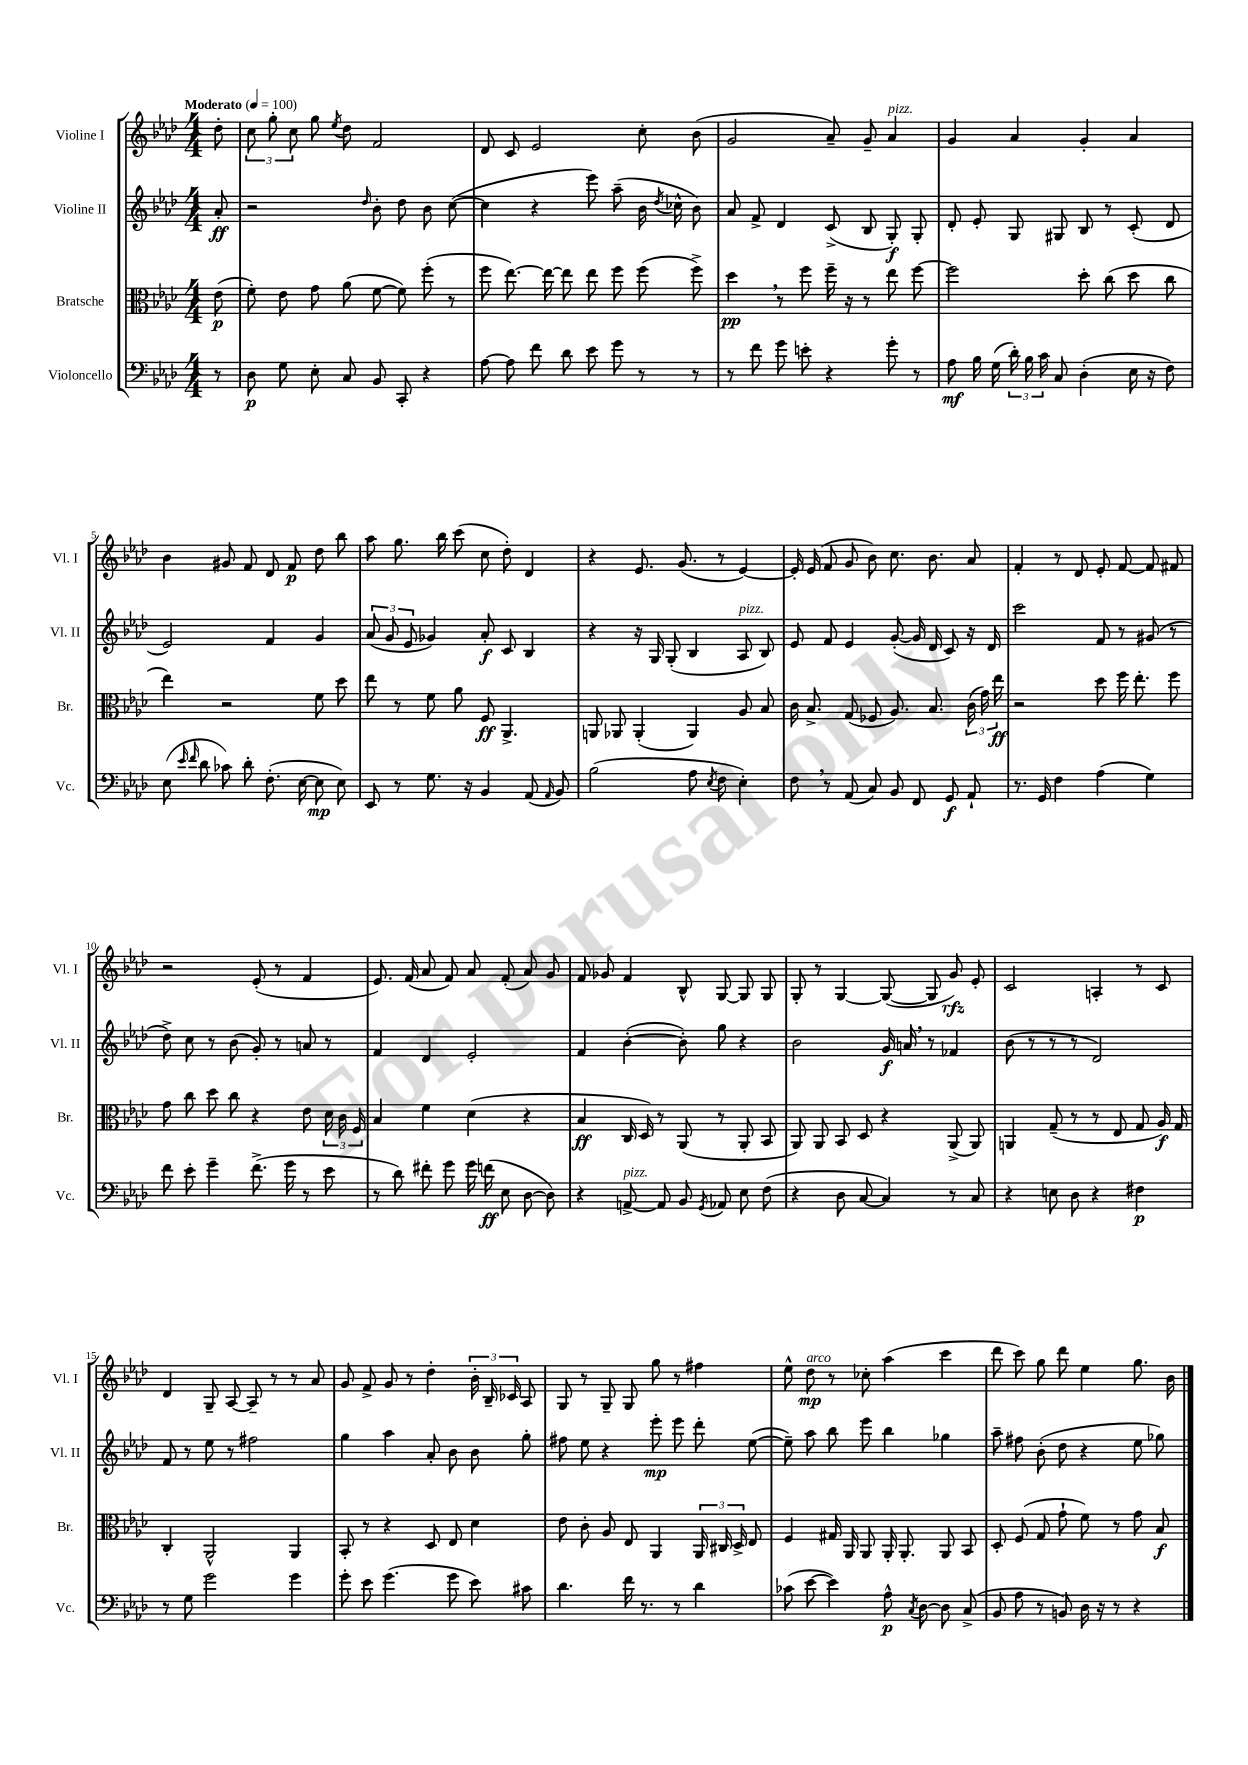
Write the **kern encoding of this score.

**kern	**kern	**kern	**kern
*staff4	*staff3	*staff2	*staff1
*clefF4	*clefC3	*clefG2	*clefG2
*k[b-e-a-d-]	*k[b-e-a-d-]	*k[b-e-a-d-]	*k[b-e-a-d-]
*M4/4	*M4/4	*M4/4	*M4/4
*MM100	*MM100	*MM100	*MM100
8r	(8e-\	8a-'/	8dd-'\
=	=	=	=
8D-\	8f'\)	2r	12cc\
.	.	.	12gg'\
8G\	8e-\	.	.
.	.	.	12cc\
8E-'\	8g\	.	8gg\
.	.	.	8qee-/
8C/	(8a-\	.	8dd-\
.	.	16qqdd-/	.
8BB-/	[8f\	8b-'\	2f/
8CC'/	8f\])	8dd-\	.
4r	(8ff'\	8b-\	.
.	8r	([8cc\	.
=	=	=	=
[8A-\	8ff\	4cc\]	8d-/
8A-\]	[8.ee-\)	.	8c/
8f\	.	4r	2e-/
.	16ee-\_	.	.
8d-\	8ee-\]	.	.
8e-\	8ee-\	8eee-\)	.
8g\	8ff\	(8aa-~\	.
8r	(8ff\	16b-\	8cc'\
.	.	8qdd-/	.
.	.	16cc-^^\	.
8r	8ff^\)	8b-\)	(8b-\
=	=	=	=
8r	4dd-\	8a-/	2g/
8f\	.	8f^/	.
8g\	8r	4d-/	.
8e'\	8ff\	.	.
4r	16ff~\	(8c^/	8a-~/)
.	16r	.	.
.	8r	8B-/	8g~/
8g'\	8ee-\	8G'/)	4a-/
8r	[8ff\	8G'/	.
=	=	=	=
8A-\	2ff\]	8d-'/	4g/
16B-\	.	8e-'/	.
(16G\	.	.	.
24d-'\)	.	8G/	4a-/
24B-\	.	.	.
24c\	.	.	.
8C/	.	8G#/	.
(4D-'\	8dd-'\	8B-/	4g'/
.	(8cc\	8r	.
16E-\	8dd-\	(8c'/	4a-/
16r	.	.	.
8F\)	8cc\	8d-/	.
=	=	=	=
(8E-\	4ee-\)	2e-/)	4b-\
16qqe-/	.	.	.
16qqf/	.	.	.
8d-\	.	.	.
8c-\)	2r	.	8g#/
8d-'\	.	.	8f/
(8.F'\	.	4f/	8d-/
.	.	.	8f/
[16E-\	.	.	.
8E-\]	8f\	4g/	8dd-\
8E-\)	8dd-\	.	8bb-\
=	=	=	=
8EE-/	8ee-\	(12a-/	8aa-\
.	.	12g/	.
8r	8r	.	8.gg\
.	.	12e-/	.
8.G\	8f\	4g-/)	.
.	.	.	16bb-\
.	8a-\	.	(8ccc\
16r	.	.	.
4BB-/	8F/	8a-'/	8cc\
.	4.AA-^/	8c/	8dd-'\)
(8AA-/	.	4B-/	4d-/
16qqAA-/	.	.	.
8BB-/)	.	.	.
=	=	=	=
(2B-\	8AA/	4r	4r
.	8AA-/	.	.
.	(4AA-'/	16r	8.e-/
.	.	16G/	.
.	.	(8G'/	.
.	.	.	(8.g/
8A-\	4AA-/)	4B-/	.
8qE-/	.	.	.
8F\	.	.	8r
4E-'\)	8A-/	8A-/	[4e-/)
.	8B-/	8B-/)	.
=	=	=	=
8F\	16c\	8e-/	16e-'/]
.	8.B-^/	.	(16e-/
8r	.	8f/	8f/
(8AA-/	(8G/	4e-/	8g/
8C/)	8F-/	.	8b-\)
8BB-/	8.A-/)	([8g'/	8.cc\
8FF/	.	16g/]	.
.	8.B-/	16d-/	8.b-\
8GG/	.	8c/)	.
8AA-`/	(24c\	16r	8a-/
.	24g\)	.	.
.	.	16d-/	.
.	24ee-\	.	.
=	=	=	=
8.r	2r	2ccc\	4f'/
16GG/	.	.	.
4F\	.	.	8r
.	.	.	8d-/
(4A-\	8dd-\	8f/	8e-'/
.	16ff\	8r	[8f/
.	8.ee-'\	.	.
4G\)	.	(8g#/	8f/]
.	8ff\	8r	8f#/
=	=	=	=
8f\	8g\	8dd-^\)	2r
8e-'\	8cc\	8cc\	.
4g~\	8dd-\	8r	.
.	8cc\	(8b-\	.
(8.f^\	4r	8g'/)	(8e-'/
.	.	8r	8r
16g\	.	.	.
8r	8e-\	8a/	4f/
8e-\	24d-\	8r	.
.	24c\	.	.
.	24F/	.	.
=	=	=	=
8r	4B-/	4f/	8.e-/)
8d-\)	.	.	.
.	.	.	(16f/
8f#'\	4f\	4d-/	8a-/
8g\	.	.	8f/)
16g\	(4d-\	2e-'/	8a-/
(16f\	.	.	.
8E-\	.	.	(8f'/
[8D-\	4r	.	8a-/)
8D-\])	.	.	8g/
=	=	=	=
4r	4B-/	4f/	8f/
.	.	.	8g-/
[8AA^/	16C/	([4b-'\	4f/
.	16D-/)	.	.
8AA/]	8r	.	.
8BB-/	(8AA-/	8b-'\])	8B-^^/
8qGG/	.	.	.
8AA-/	8r	8gg\	[8G/
8E-\	8AA-'/	4r	8G/]
(8F\	8BB-/	.	8G/
=	=	=	=
4r	8AA-/)	2b-\	8G'/
.	8AA-/	.	8r
8D-\	8BB-/	.	[4G/
[8C/	8D-/	.	.
4C/])	4r	16g/	(8G/_
.	.	16a/	.
.	.	8r	8G/]
8r	(8AA-^/	4f-/	8g/)
8C/	8AA-/)	.	8e-'/
=	=	=	=
4r	4AA/	(8b-\	2c/
.	.	8r	.
8E\	(8G~/	8r	.
8D-\	8r	8r	.
4r	8r	2d-/)	4A'/
.	8E-/	.	.
4F#\	8G/	.	8r
.	16A-/)	.	8c/
.	16G/	.	.
=	=	=	=
8r	4C'/	8f/	4d-/
8G\	.	8r	.
2g\	2AA-^^/	8ee-\	8G~/
.	.	8r	[8A-/
.	.	2ff#\	8A-~/]
.	.	.	8r
4g\	4AA-/	.	8r
.	.	.	8a-/
=	=	=	=
8g'\	8BB-'/	4gg\	8g/
8e-\	8r	.	8f^/
(4.g\	4r	4aa-\	8g/
.	.	.	8r
.	8D-/	8a-'/	4dd-'\
8g\	8E-/	8b-\	.
8e-\)	4d-\	8b-\	24b-'\
.	.	.	24B-~/
.	.	.	24c-/
8c#\	.	8gg'\	8A-/
=	=	=	=
4.d-\	8e-\	8ff#\	8G/
.	8c'\	8ee-\	8r
.	8A-/	4r	8G~/
16f\	8E-/	.	8G/
8.r	.	.	.
.	4AA-/	8eee-'\	8gg\
8r	.	8eee-\	8r
4d-\	24AA-/	8ddd-'\	4ff#\
.	24C#/	.	.
.	24D-^/	.	.
.	8E-/	([8ee-\	.
=	=	=	=
(8c-\	4F/	8ee-~\])	8ee-^^\
[8e-\	.	8aa-\	8dd-\
4e-\])	16G#/	8bb-\	8r
.	16AA-/	.	.
.	8AA-/	8eee-\	8cc-'\
8A-^^\	16AA-'/	4bb-\	(4aa-\
.	8.AA-'/	.	.
8qC/	.	.	.
[8D-\	.	.	.
8D-\]	8AA-/	4gg-\	4ccc\
(8C^/	8BB-/	.	.
=	=	=	=
8BB-/	8D-'/	8aa-~\	8ddd-\
8A-\	(8F/	8ff#\	8ccc\)
8r	8G/	(8b-'\	8gg\
8BB/)	8g`\	8dd-\	8ddd-\
16D-\	8f\)	4r	4ee-\
16r	.	.	.
8r	8r	.	.
4r	8g\	8ee-\	8.gg\
.	8B-/	8gg-\)	.
.	.	.	16b-\
==	==	==	==
*-	*-	*-	*-
